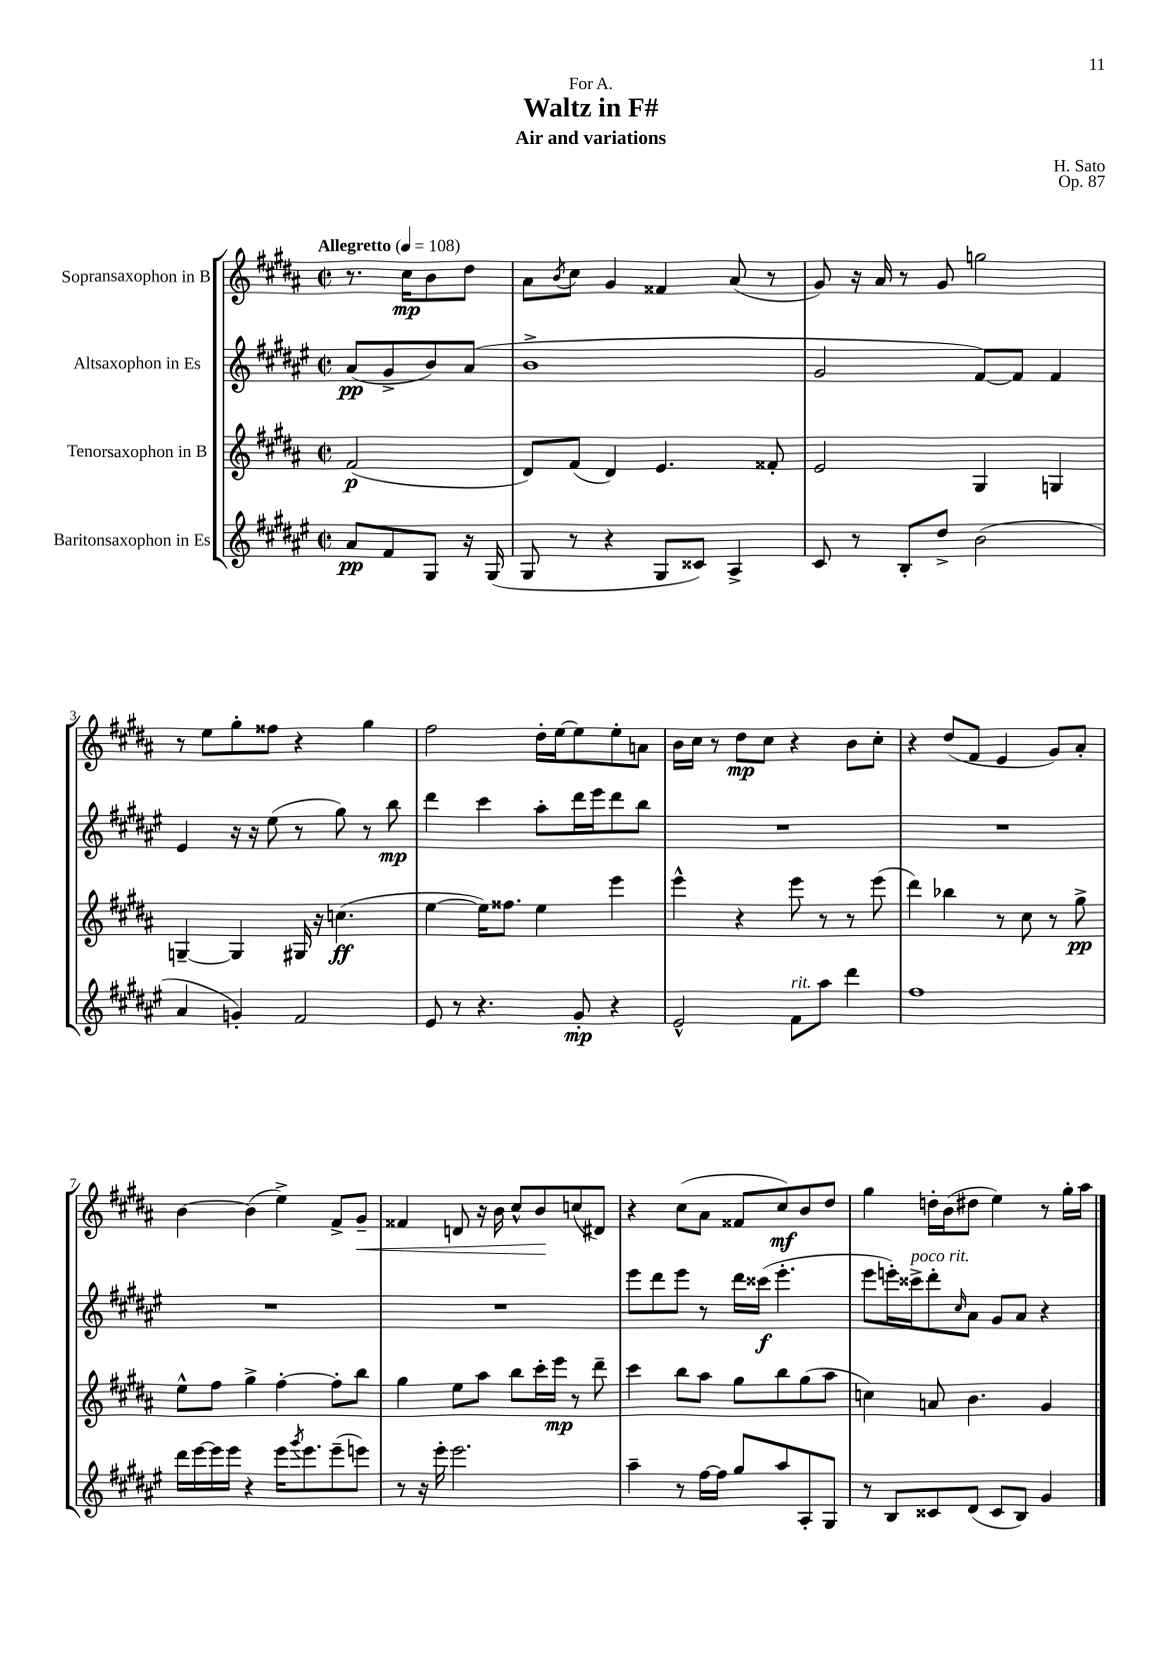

**kern	**kern	**kern	**kern
*staff4	*staff3	*staff2	*staff1
*clefG2	*clefG2	*clefG2	*clefG2
*k[f#c#g#d#a#e#]	*k[f#c#g#d#a#]	*k[f#c#g#d#a#e#]	*k[f#c#g#d#a#]
*M2/2	*M2/2	*M2/2	*M2/2
*met(c|)	*met(c|)	*met(c|)	*met(c|)
*MM108	*MM108	*MM108	*MM108
8a#	(2f#	(8a#	8.r
8f#	.	8g#^	.
.	.	.	16cc#
8G#	.	8b)	8b
16r	.	(8a#	8dd#
(16G#	.	.	.
=	=	=	=
8G#	8d#)	1b^	8a#
.	.	.	8qb
8r	(8f#	.	8cc#
4r	4d#)	.	4g#
8G#	4.e	.	4f##
8c##)	.	.	.
4A#^	.	.	(8a#
.	8f##'	.	8r
=	=	=	=
8c#	2e	2g#	8g#)
8r	.	.	16r
.	.	.	16a#
8B'	.	.	8r
8dd#^	.	.	8g#
(2b	4G#	[8f#)	2gg
.	.	8f#]	.
.	4G	4f#	.
=	=	=	=
4a#	[4G~	4e#	8r
.	.	.	8ee
4g')	4G]	16r	8gg#'
.	.	16r	.
.	.	(8ee#	8ff##
2f#	16G#	8r	4r
.	16r	.	.
.	(4.cc	8gg#)	.
.	.	8r	4gg#
.	.	8bb	.
=	=	=	=
8e#	[4ee	4ddd#	2ff#
8r	.	.	.
4.r	16ee])	4ccc#	.
.	8.ff##	.	.
.	4ee	8aa#'	16dd#'
.	.	.	[16ee
8g#'	.	16ddd#	8ee]
.	.	16eee#	.
4r	4eee	8ddd#	8ee'
.	.	8bb	8a
=	=	=	=
2e#^^	4eee^^	1r	16b
.	.	.	16cc#
.	.	.	8r
.	4r	.	8dd#
.	.	.	8cc#
8f#	8eee	.	4r
8aa#	8r	.	.
4ddd#	8r	.	8b
.	(8eee	.	8cc#'
=	=	=	=
1ff#	4ddd#)	1r	4r
.	4bb-	.	(8dd#
.	.	.	8f#
.	8r	.	4e
.	8cc#	.	.
.	8r	.	8g#)
.	8gg#^	.	8a#'
=	=	=	=
16ddd#	8ee^^	1r	[4b
[16eee#	.	.	.
16eee#]	8ff#	.	.
16eee#	.	.	.
4r	4gg#^	.	(4b]
16eee#	[4ff#'	.	4ee^)
8qggg#	.	.	.
8.eee#	.	.	.
(8eee#~	8ff#']	.	8f#^
8eee)	8bb	.	8g#~
=	=	=	=
8r	4gg#	1r	4f##
16r	.	.	.
16eee#'	.	.	.
2.eee#	8ee	.	8d
.	8aa#	.	16r
.	.	.	16b
.	8bb	.	8cc#^^
.	16ccc#'	.	8b
.	16eee	.	.
.	8r	.	(8cc
.	8ddd#~	.	8d#)
=	=	=	=
4aa#~	4ccc#	8eee#	4r
.	.	8ddd#	.
8r	8bb	8eee#	(8cc#
[16ff#	8aa#	8r	8a#
16ff#]	.	.	.
8gg#	8gg#	16ddd#	8f##
.	.	(16ccc##	.
8aa#	8bb	4.eee#'	8cc#)
8A#'	(8gg#	.	8b
8G#	8aa#	.	8dd#
=	=	=	=
8r	4cc)	8eee#	4gg#
8B	.	16eee')	.
.	.	16ccc##^	.
8c##	8a	8ddd#'	16dd'
.	.	.	(16b
.	.	16qqcc#	.
(8d#	4.b	8a#	8dd#
8c##	.	8g#	4ee)
8B)	.	8a#	.
4g#	4g#	4r	8r
.	.	.	16gg#'
.	.	.	16aa#
==	==	==	==
*-	*-	*-	*-
